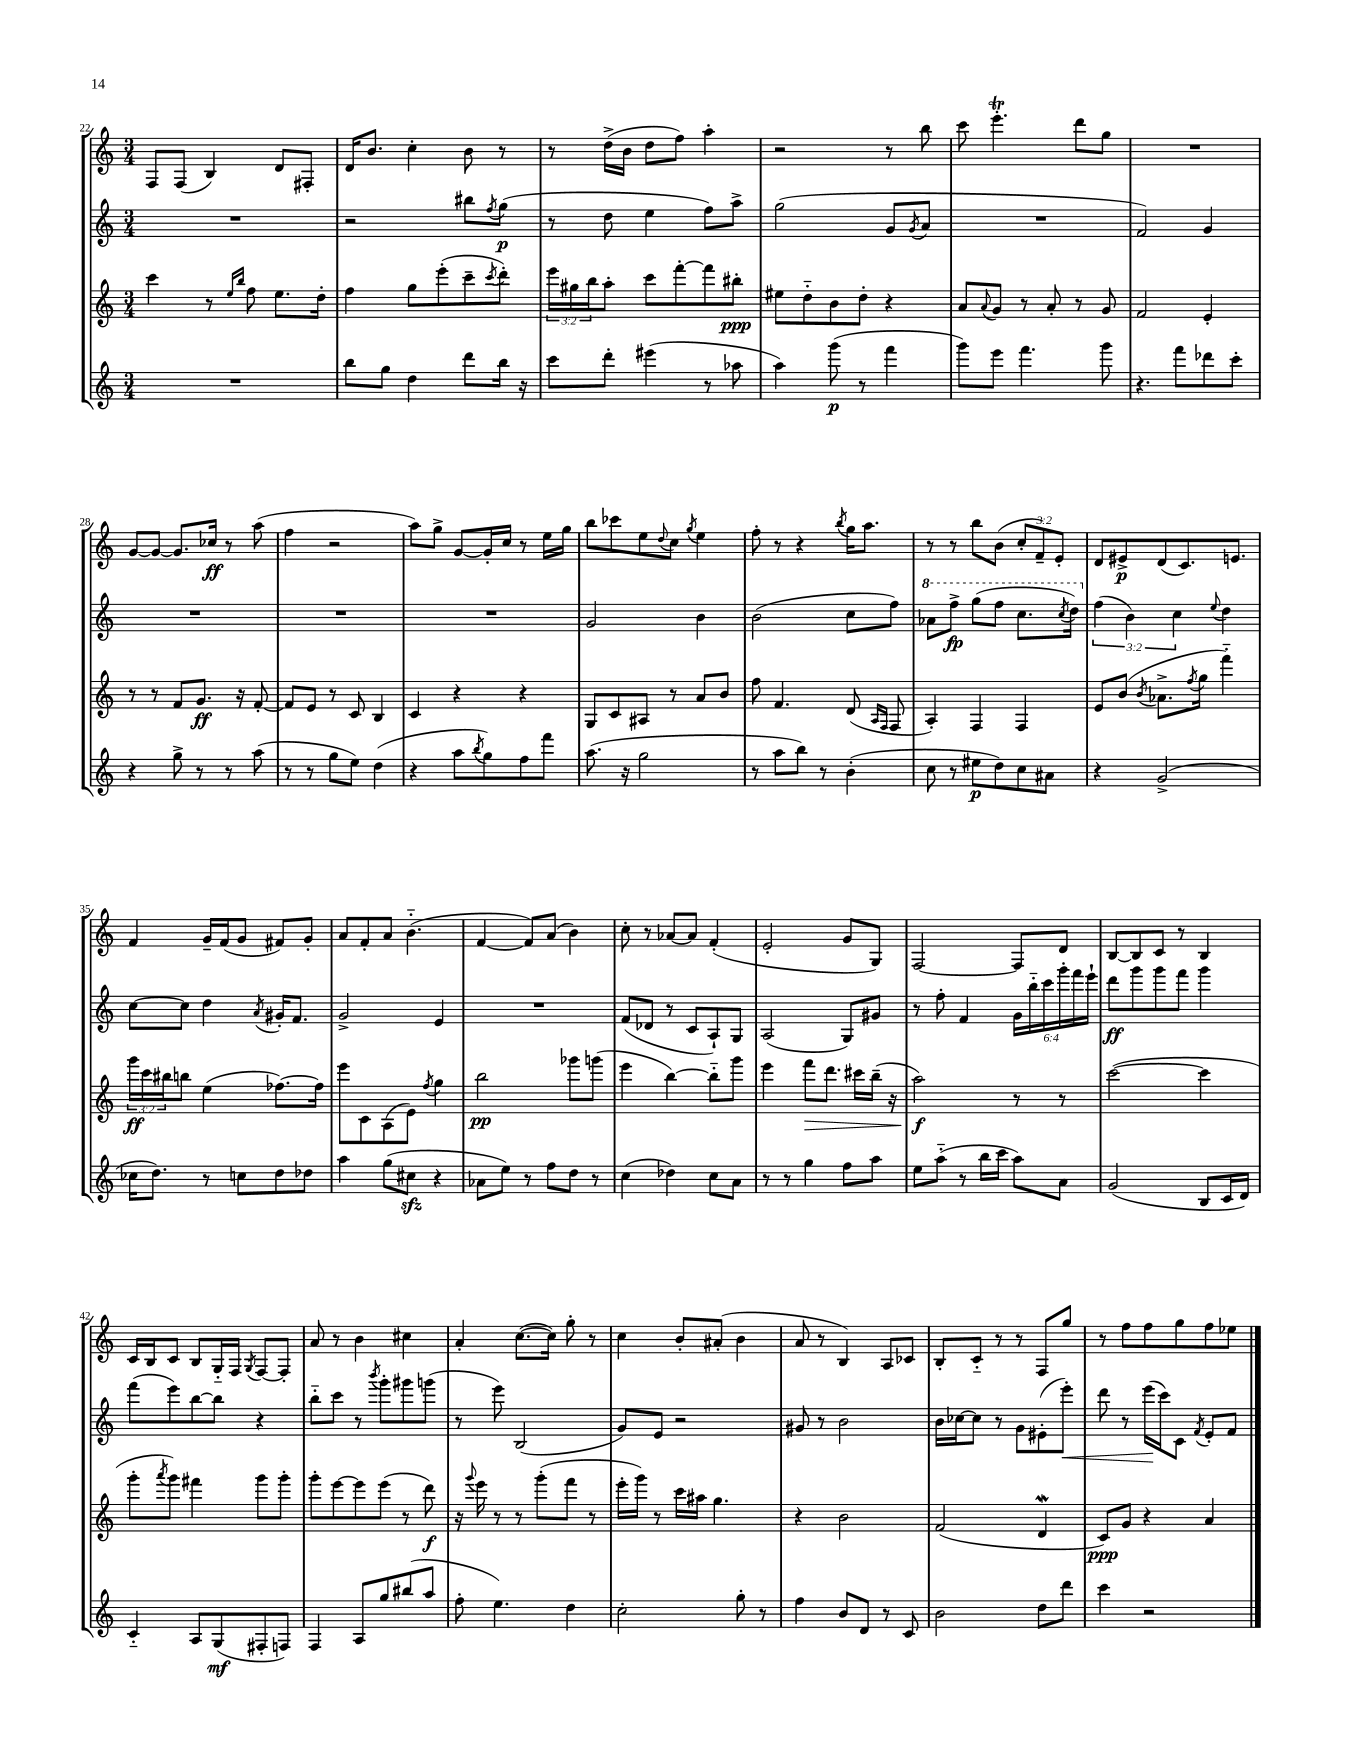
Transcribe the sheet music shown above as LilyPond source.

<<
\new StaffGroup <<
\new Staff = "s0" {
    \clef treble \key c \major \numericTimeSignature \time 3/4 \override Staff.TupletNumber.text = #tuplet-number::calc-fraction-text
    f8 f8( b4) d'8 fis8-. |
    d'16 b'8. c''4-. b'8 r8 |
    r8 d''16->( b'16 d''8 f''8) a''4-. |
    r2 r8 b''8 |
    c'''8 e'''4.-.\trill d'''8 g''8 |
    R2. |
    g'8~ g'8~ g'8. ces''16\ff r8 a''8( |
    f''4 r2 |
    a''8) g''8-> g'8~ g'16-. c''16 r8 e''16 g''16 |
    b''8 ces'''8 e''8 \appoggiatura { d''8 } c''8 \acciaccatura { g''8 } e''4 |
    f''8-. r8 r4 \acciaccatura { b''8 } g''16 a''8. |
    r8 r8 b''8 b'8( \tuplet 3/2 { c''8-. f'8--) e'8-. } |
    d'8 eis'8->\p d'8( c'8.) e'8. |
    f'4 g'16-- f'16( g'8 fis'8) g'8-. |
    a'8 f'8-. a'8 b'4.-_( |
    f'4~ f'8) a'8( b'4) |
    c''8-. r8 aes'8~ aes'8 f'4-.( |
    e'2-. g'8 g8) |
    f2~ f8 d'8 |
    b8~ b8 c'8 r8 b4 |
    c'16 b16 c'8 b8 g16-_ f16 \acciaccatura { g8 } f8~ f8-. |
    a'8 r8 b'4 cis''4 |
    a'4-. c''8.~( c''16) g''8-. r8 |
    c''4 b'8-. ais'8-.( b'4 |
    a'8 r8 b4) a8 ces'8 |
    b8-. c'8-_ r8 r8 f8 g''8 |
    r8 f''8 f''8 g''8 f''8 ees''8 \bar "|." |
}
\new Staff = "s1" {
    \clef treble \key c \major \numericTimeSignature \time 3/4 \override Staff.TupletNumber.text = #tuplet-number::calc-fraction-text
    R2. |
    r2 bis''8 \acciaccatura { f''8 } g''8\p( |
    r8 d''8 e''4 f''8) a''8-> |
    g''2( g'8 \acciaccatura { g'8 } a'8 |
    R2. |
    f'2) g'4 |
    R2. |
    R2. |
    R2. |
    g'2 b'4 |
    b'2( c''8 f''8) |
    \ottava #1 aes''8 f'''8->\fp g'''8( f'''8 c'''8. \acciaccatura { c'''8 } d'''16) \ottava #0 |
    \tuplet 3/2 { f''4( b'4) c''4 } \appoggiatura { e''8 } d''4 |
    c''8~ c''8 d''4 \acciaccatura { a'8 } gis'16-. f'8. |
    g'2-> e'4 |
    R2. |
    f'8( des'8 r8 c'8 a8-!) g8 |
    a2( g8) gis'8 |
    r8 f''8-. f'4 \tuplet 6/4 { g'16 b''16-_ c'''16 g'''16-. f'''16 e'''16-! } |
    d'''8\ff g'''8 g'''8 f'''8 g'''4 |
    f'''8( e'''8) b''8~ b''8 r4 |
    b''8-_ c'''8 r8 \acciaccatura { b'''8 } g'''8-. gis'''8 g'''8( |
    r8 e'''8) b2( |
    g'8) e'8 r2 |
    gis'8 r8 b'2 |
    b'16 ces''16~ ces''8 r8 g'8 eis'8-.( e'''8-.\<) |
    d'''8 r8 e'''16\!( c'''16) c'8 \acciaccatura { f'8 } e'8-. f'8 \bar "|." |
}
\new Staff = "s2" {
    \clef treble \key c \major \numericTimeSignature \time 3/4 \override Staff.TupletNumber.text = #tuplet-number::calc-fraction-text
    c'''4 r8 \grace { e''16 b''16 } f''8 e''8. d''16-. |
    f''4 g''8 e'''8-.( c'''8-- \acciaccatura { c'''8 } d'''8-.) |
    \tuplet 3/2 { e'''16 gis''16 b''16 } a''8-. c'''8 f'''8~-. f'''8 bis''8-.\ppp |
    eis''8 d''8-_ b'8 d''8-. r4 |
    a'8 \appoggiatura { a'8 } g'8 r8 a'8-. r8 g'8 |
    f'2 e'4-. |
    r8 r8 f'8 g'8.\ff r16 f'8~-. |
    f'8 e'8 r8 c'8 b4 |
    c'4 r4 r4 |
    g8 c'8 ais8 r8 a'8 b'8 |
    f''8 f'4. d'8( \grace { a16 f16 } f8 |
    a4-.) f4 f4 |
    e'8 b'8( \acciaccatura { b'8 } aes'8.-> \acciaccatura { f''8 } g''16 f'''4-_) |
    \tuplet 3/2 { g'''16\ff c'''16 bis''16 } b''8 e''4( fes''8.~) fes''16 |
    e'''8 c'8 a8( e'8) \acciaccatura { f''8 } g''4 |
    b''2\pp ges'''8 g'''8( |
    e'''4 b''4~) b''8-_ g'''8 |
    e'''4 f'''8\> d'''8. cis'''16 b''16--( r16 |
    a''2\f\!) r8 r8 |
    c'''2~( c'''4 |
    g'''8-. \acciaccatura { a'''8 } g'''8) fis'''4 g'''8 g'''8-. |
    g'''8-. e'''8~ e'''8 e'''8( r8 d'''8\f) |
    r16 \appoggiatura { g'''8 } e'''16 r8 r8 g'''8-.( f'''8 r8 |
    e'''16-. g'''16) r8 c'''16 ais''16 g''4. |
    r4 b'2 |
    f'2( d'4\mordent |
    c'8\ppp) g'8 r4 a'4 \bar "|." |
}
\new Staff = "s3" {
    \clef treble \key c \major \numericTimeSignature \time 3/4
    R2. |
    b''8 g''8 d''4 d'''8 b''16 r16 |
    c'''8 d'''8-. eis'''4( r8 aes''8 |
    a''4) g'''8\p( r8 f'''4 |
    g'''8) e'''8 f'''4. g'''8 |
    r4. f'''8 des'''8 c'''8-. |
    r4 g''8-> r8 r8 a''8( |
    r8 r8 g''8 e''8) d''4( |
    r4 a''8 \acciaccatura { b''8 } g''8) f''8 f'''8 |
    a''8.( r16 g''2 |
    r8 a''8 b''8) r8 b'4-.( |
    c''8 r8 eis''8\p d''8) c''8 ais'8 |
    r4 g'2->( |
    ces''16 d''8.) r8 c''8 d''8 des''8 |
    a''4 g''8( cis''8\sfz r4 |
    aes'8 e''8) r8 f''8 d''8 r8 |
    c''4( des''4) c''8 a'8 |
    r8 r8 g''4 f''8 a''8 |
    e''8 a''8-_( r8 b''16 c'''16 a''8) a'8 |
    g'2( b8 c'16 d'16) |
    c'4-_ a8 g8\mf( fis8-. f8) |
    f4 a8 g''8 bis''8( a''8 |
    f''8-. e''4.) d''4 |
    c''2-. g''8-. r8 |
    f''4 b'8 d'8 r8 c'8 |
    b'2 d''8 d'''8 |
    c'''4 r2 \bar "|." |
}
>>
>>
\layout { \context { \Score currentBarNumber = #22 } }
